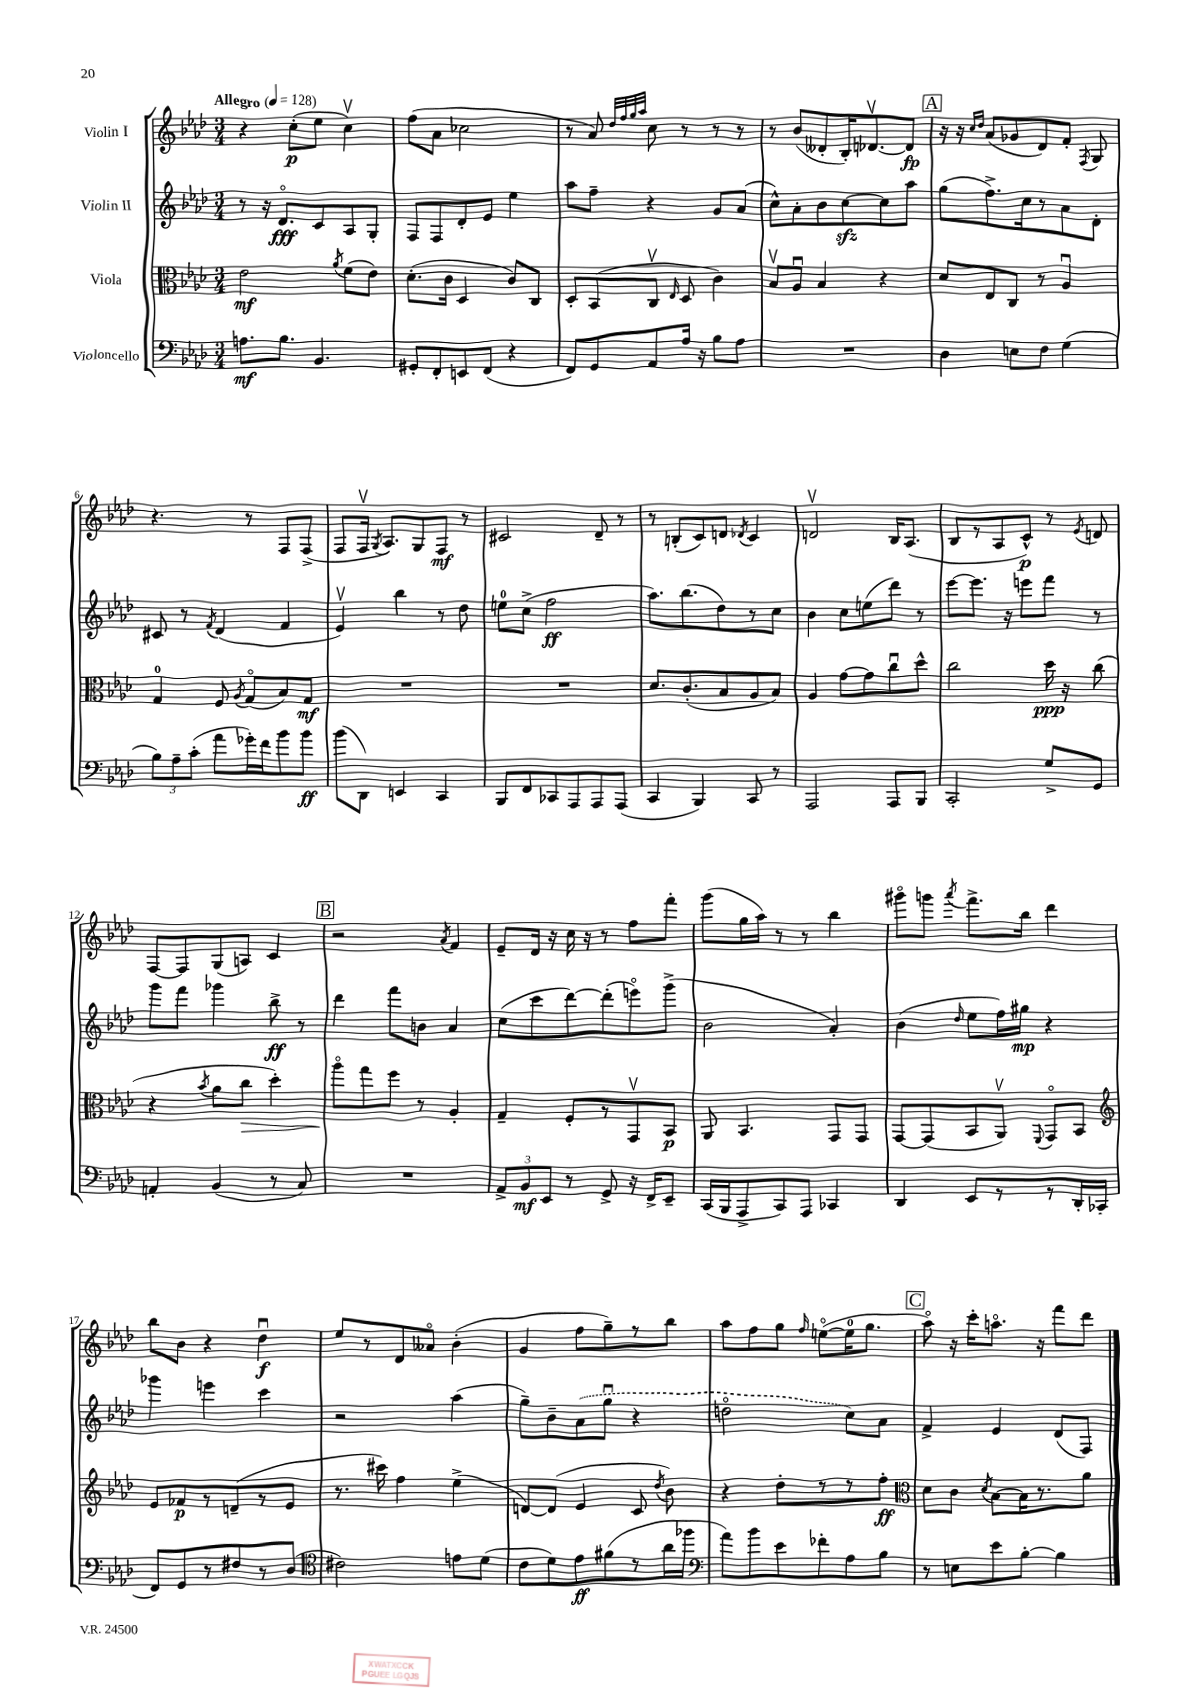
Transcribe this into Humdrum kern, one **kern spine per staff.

**kern	**dynam	**kern	**dynam	**kern	**dynam	**kern	**dynam
*part4	*part4	*part3	*part3	*part2	*part2	*part1	*part1
*staff4	*staff4	*staff3	*staff3	*staff2	*staff2	*staff1	*staff1
*I"Violoncello	*	*I"Viola	*	*I"Violin II	*	*I"Violin I	*
*clefF4	*	*clefC3	*	*clefG2	*	*clefG2	*
*k[b-e-a-d-]	*	*k[b-e-a-d-]	*	*k[b-e-a-d-]	*	*k[b-e-a-d-]	*
*M3/4	*	*M3/4	*	*M3/4	*	*M3/4	*
*MM128	*	*MM128	*	*MM128	*	*MM128	*
=1	=1	=1	=1	=1	=1	=1	=1
!	!	!	!	!	!	!LO:TX:a:B:t=Allegro	!
8.An\L	mf	2e-\	mf	8r	.	4r	.
.	.	.	.	16r	.	.	.
8.B-\J	.	.	.	8.d-/L	fff	.	.
.	.	.	.	.	.	(8cc'\L	p
4.BB-/	.	.	.	8c/	.	8ee-\J	.
.	.	8qa-/	.	.	.	.	.
.	.	(8f\L	.	8A-/	.	4ccv\)	.
.	.	8e-\J)	.	8G'/J	.	.	.
=2	=2	=2	=2	=2	=2	=2	=2
8GG#X'/L	.	(8.d-'\L	.	8F/L	.	(8ff\L	.
8FF'/	.	.	.	8F/	.	8a-\J	.
.	.	16c\Jk	.	.	.	.	.
8EEn/	.	4D-/	.	8d-'/	.	2cc-X\	.
(8FF/J	.	.	.	8e-/J	.	.	.
4r	.	8c/L)	.	4ee-\	.	.	.
.	.	8C/J	.	.	.	.	.
=3	=3	=3	=3	=3	=3	=3	=3
8FF/L)	.	8D-'/L	.	8aa-\L	.	8r	.
8GG/	.	(8BB-/	.	8ff~\J	.	8a-/)	.
.	.	.	.	.	.	32qqdd-/LLL	.
.	.	.	.	.	.	32qqff/	.
.	.	.	.	.	.	32qqgg/	.
.	.	.	.	.	.	32qqaa-/JJJ	.
8AA-/	.	8Cv/J	.	4r	.	8cc\	.
.	.	16qqE-/	.	.	.	.	.
16A-/Jk	.	8D-/	.	.	.	8r	.
16r	.	.	.	.	.	.	.
8B-\L	.	4c\)	.	8g/L	.	8r	.
8A-\J	.	.	.	(8a-/J	.	8r	.
=4	=4	=4	=4	=4	=4	=4	=4
2.r	.	8B-v/L	.	8cc^^\L)	.	8r	.
.	.	8A-u/J	.	8a-'\	.	(8b-/L	.
.	.	4B-/	.	8b-\	.	8d--X'/	.
.	.	.	.	[8cczz\	.	16B-'/K)	.
.	.	.	.	.	.	[8.d-Xv/	.
.	.	4r	.	8cc\]	.	.	.
.	.	.	.	8aa-\J	.	8d-/J]	fp
!!LO:REH:place=s1:t=A
=5	=5	=5	=5	=5	=5	=5	=5
4D-\	.	8d-/L	.	(8gg\L	.	16r	.
.	.	.	.	.	.	16r	.
.	.	.	.	.	.	16qqcc/LL	.
.	.	.	.	.	.	16qqdd-/JJ	.
.	.	8E-/	.	8.ff^\)	.	(8a-/L	.
8En\L	.	8C/J	.	.	.	8g-X/	.
.	.	.	.	16cc\k	.	.	.
8F\J	.	8r	.	8r	.	8d-/)	.
(4G\	.	4A-u/	.	8a-\	.	8f'/J	.
.	.	.	.	.	.	8qF/	.
.	.	.	.	8d-'\J	.	8G/	.
!!LO:LB:g=z
=6	=6	=6	=6	=6	=6	=6	=6
12B-\L)	.	4G/	.	8c#X/	.	4.r	.
12A-~\	.	.	.	.	.	.	.
.	.	.	.	8r	.	.	.
(12c'\J	.	.	.	.	.	.	.
.	.	.	.	8qf/	.	.	.
8a-\L	.	8F/	.	(4d-/	.	.	.
.	.	8qA-/	.	.	.	.	.
16g-X'\L)	.	(8G/L	.	.	.	8r	.
16f\J	.	.	.	.	.	.	.
8b-\	.	8B-/)	.	4f/	.	8F/L	.
8b-\J	ff	8G/J	mf	.	.	(8F^/J	.
=7	=7	=7	=7	=7	=7	=7	=7
(8b-\L	.	2.r	.	4e-v/)	.	8F/L	.
8DD-\J)	.	.	.	.	.	16Fv/Jk	.
.	.	.	.	.	.	8qG/	.
.	.	.	.	.	.	8.A-/L)	.
4EEn/	.	.	.	4bb-\	.	.	.
.	.	.	.	.	.	8G/	.
4CC/	.	.	.	8r	.	8F/J	mf
.	.	.	.	8dd-\	.	8r	.
=8	=8	=8	=8	=8	=8	=8	=8
8BBB-/L	.	2.r	.	8een\L	.	2c#X/	.
8FF/	.	.	.	(8cc^\J	.	.	.
8CC-X/	.	.	.	2ff\	ff	.	.
8AAA-/	.	.	.	.	.	.	.
8AAA-/	.	.	.	.	.	8d-~/	.
(8AAA-/J	.	.	.	.	.	8r	.
=9	=9	=9	=9	=9	=9	=9	=9
4CC/	.	8.d-/L	.	8.aa-\L)	.	8r	.
.	.	.	.	.	.	(8Bn'/L	.
.	.	(8.c'/	.	(8.bb-\	.	.	.
4BBB-/)	.	.	.	.	.	8c/)	.
.	.	8B-/	.	8dd-\)	.	8dn/J	.
.	.	.	.	.	.	8qd-X/	.
8CC/	.	8A-/	.	8r	.	4c/	.
8r	.	8B-/J)	.	8cc\J	.	.	.
=10	=10	=10	=10	=10	=10	=10	=10
2AAA-/	.	4A-/	.	4b-\	.	2dnv/	.
.	.	[8g\L	.	8cc\L	.	.	.
.	.	8g\]	.	(8een\	.	.	.
8AAA-/L	.	8ccu\	.	8ddd-\J)	.	16B-/KL	.
.	.	.	.	.	.	(8.A-/J	.
8BBB-/J	.	8dd-^^\J	.	8r	.	.	.
=11	=11	=11	=11	=11	=11	=11	=11
2CC'/	.	2cc\	.	[8eee-\L	.	8B-/L	.
.	.	.	.	8.eee-\J]	.	8r	.
.	.	.	.	.	.	8A-/	.
.	.	.	.	16r	.	.	.
.	.	.	.	8eeen\L	.	8c^^/J)	p
8G^/L	.	16dd-\	ppp	8fff\J	.	8r	.
.	.	16r	.	.	.	.	.
.	.	.	.	.	.	8qe-/	.
8GG/J	.	(8cc\	.	8r	.	8dn/	.
!!LO:LB:g=z
=12	=12	=12	=12	=12	=12	=12	=12
4AAn'/	.	4r	.	8ggg\L	.	[8F/L	.
.	.	.	.	8fff\J	.	8F/]	.
.	.	8qb-/	.	.	.	.	.
(4BB-/	.	8a-\L	.	4ggg-X\	.	(8G/	.
!	!	!	!LO:HP:b	!	!	!	!
.	.	8cc\J	>	.	.	8An/J)	.
8r	.	4dd-'\)	.	8bb-^\	ff	4c/	.
8C/)	.	.	.	8r	.	.	.
!!LO:REH:place=s1:t=B
=13	=13	=13	=13	=13	=13	=13	=13
2.r	.	8aa-\L	.	4ddd-\	.	2r	.
.	.	8gg\	]	.	.	.	.
.	.	8ff\J	.	8fff\L	.	.	.
.	.	8r	.	8bn\J	.	.	.
.	.	.	.	.	.	8qa-/	.
.	.	4A-'/	.	4a-/	.	4f/	.
=14	=14	=14	=14	=14	=14	=14	=14
12AA-^/L	.	4G~/	.	(8cc\L	.	8e-~/L	.
12BB-/	mf	.	.	.	.	.	.
.	.	.	.	8ccc\	.	16d-/Jk	.
12EE-/J	.	.	.	.	.	.	.
.	.	.	.	.	.	16r	.
8r	.	8F'/L	.	[8ddd-\)	.	16cc\	.
.	.	.	.	.	.	16r	.
8GG^/	.	8r	.	(8ddd-'\]	.	8r	.
16r	.	8GGv/	.	8eeen\)	.	8ff\L	.
16FF^/KL	.	.	.	.	.	.	.
8EE-~/J	.	8BB-/J	p	(8ggg^\J	.	8fff'\J	.
=15	=15	=15	=15	=15	=15	=15	=15
(16CC/LL	.	8AA-/	.	2b-\	.	(8ggg\L	.
16BBB-/J	.	.	.	.	.	.	.
8AAA-^/	.	4.BB-/	.	.	.	16gg\L	.
.	.	.	.	.	.	16aa-\JJ)	.
8CC/)	.	.	.	.	.	8r	.
8AAA-/J	.	.	.	.	.	8r	.
4CC-X/	.	8GG/L	.	4a-'/)	.	4bb-\	.
.	.	8GG/J	.	.	.	.	.
=16	=16	=16	=16	=16	=16	=16	=16
4DD-/	.	[8GG/L	.	(4b-\	.	8ggg#X\L	.
.	.	(8GG/]	.	.	.	8gggn\J	.
.	.	.	.	16qqdd-/	.	8qaaa-/	.
8EE-/L	.	8BB-/	.	8ee-\L	.	8.fff^\L	.
8r	.	8AA-v/J)	.	16ff\L)	.	.	.
.	.	.	.	16gg#X\JJ	mp	16bb-\Jk	.
.	.	8qqFF/	.	.	.	.	.
8r	.	8GG/L	.	4r	.	4ddd-\	.
16DD-'/L	.	8BB-/J	.	.	.	.	.
(16CC-X/JJ	.	.	.	.	.	.	.
!!LO:LB:g=z
=17	=17	=17	=17	=17	=17	=17	=17
*	*	*clefG2	*	*	*	*	*
8FF/L)	.	8e-/L	.	4ggg-X\	.	8bb-\L	.
8GG/	.	8f-X/	p	.	.	8b-\J	.
8r	.	8r	.	4eeen\	.	4r	.
8F#X/	.	(8dn~/	.	.	.	.	.
8r	.	8r	.	4ccc\	.	4dd-u\	f
(8D-/J	.	8e-/J	.	.	.	.	.
=18	=18	=18	=18	=18	=18	=18	=18
*clefC4	*	*	*	*	*	*	*
2c#X\)	.	8.r	.	2r	.	8ee-/L	.
.	.	.	.	.	.	8r	.
.	.	16ccc#X\)	.	.	.	.	.
.	.	4ff\	.	.	.	8d-/	.
.	.	.	.	.	.	8a--X/J	.
8en\L	.	(4ee-^\	.	(4aa-\	.	(4b-'\	.
(8d-\J	.	.	.	.	.	.	.
=19	=19	=19	=19	=19	=19	=19	=19
8c\L	.	[8dn/L)	.	8gg~\L)	.	4g/	.
8d-\)	.	(8d/J]	.	8b-~\	.	.	.
8e-\	ff	4e-/	.	(8a-\	.	8ff\L	.
(8f#X\	.	.	.	8ggu\J	.	8gg~\)	.
8r	.	8c/	.	4r	.	8r	.
.	.	8qdd-/	.	.	.	.	.
16a-\L	.	8b-\)	.	.	.	8bb-\J	.
16ff-X\JJ	.	.	.	.	.	.	.
=20	=20	=20	=20	=20	=20	=20	=20
*clefF4	*	*	*	*	*	*	*
8a-\L)	.	4r	.	2ddn\	.	8aa-\L	.
8b-\	.	.	.	.	.	8ff\	.
8e-\	.	8dd-'\L	.	.	.	8gg\J	.
.	.	.	.	.	.	16qqff/	.
8f-X'\	.	8r	.	.	.	([8een\L	.
8A-\	.	8r	.	8cc\L)	.	16ee\K]	.
.	.	.	.	.	.	8.gg\J	.
8B-\J	.	8ff'\J	ff	8a-\J	.	.	.
!!LO:REH:place=s1:t=C
=21	=21	=21	=21	=21	=21	=21	=21
*	*	*clefC3	*	*	*	*	*
8r	.	8d-\L	.	4f^/	.	8aa-\)	.
8En\L	.	8c\J	.	.	.	16r	.
.	.	.	.	.	.	16ccc'\KL	.
.	.	8qd-/	.	.	.	.	.
8e-\	.	[8B-\L	.	4e-/	.	8.aan\J	.
[8B-'\J	.	16B-\K]	.	.	.	.	.
.	.	8.r	.	.	.	16r	.
4B-\]	.	.	.	(8d-/L	.	8fff\L	.
.	.	8a-\J	.	8F/J)	.	8ddd-\J	.
==	==	==	==	==	==	==	==
*-	*-	*-	*-	*-	*-	*-	*-
